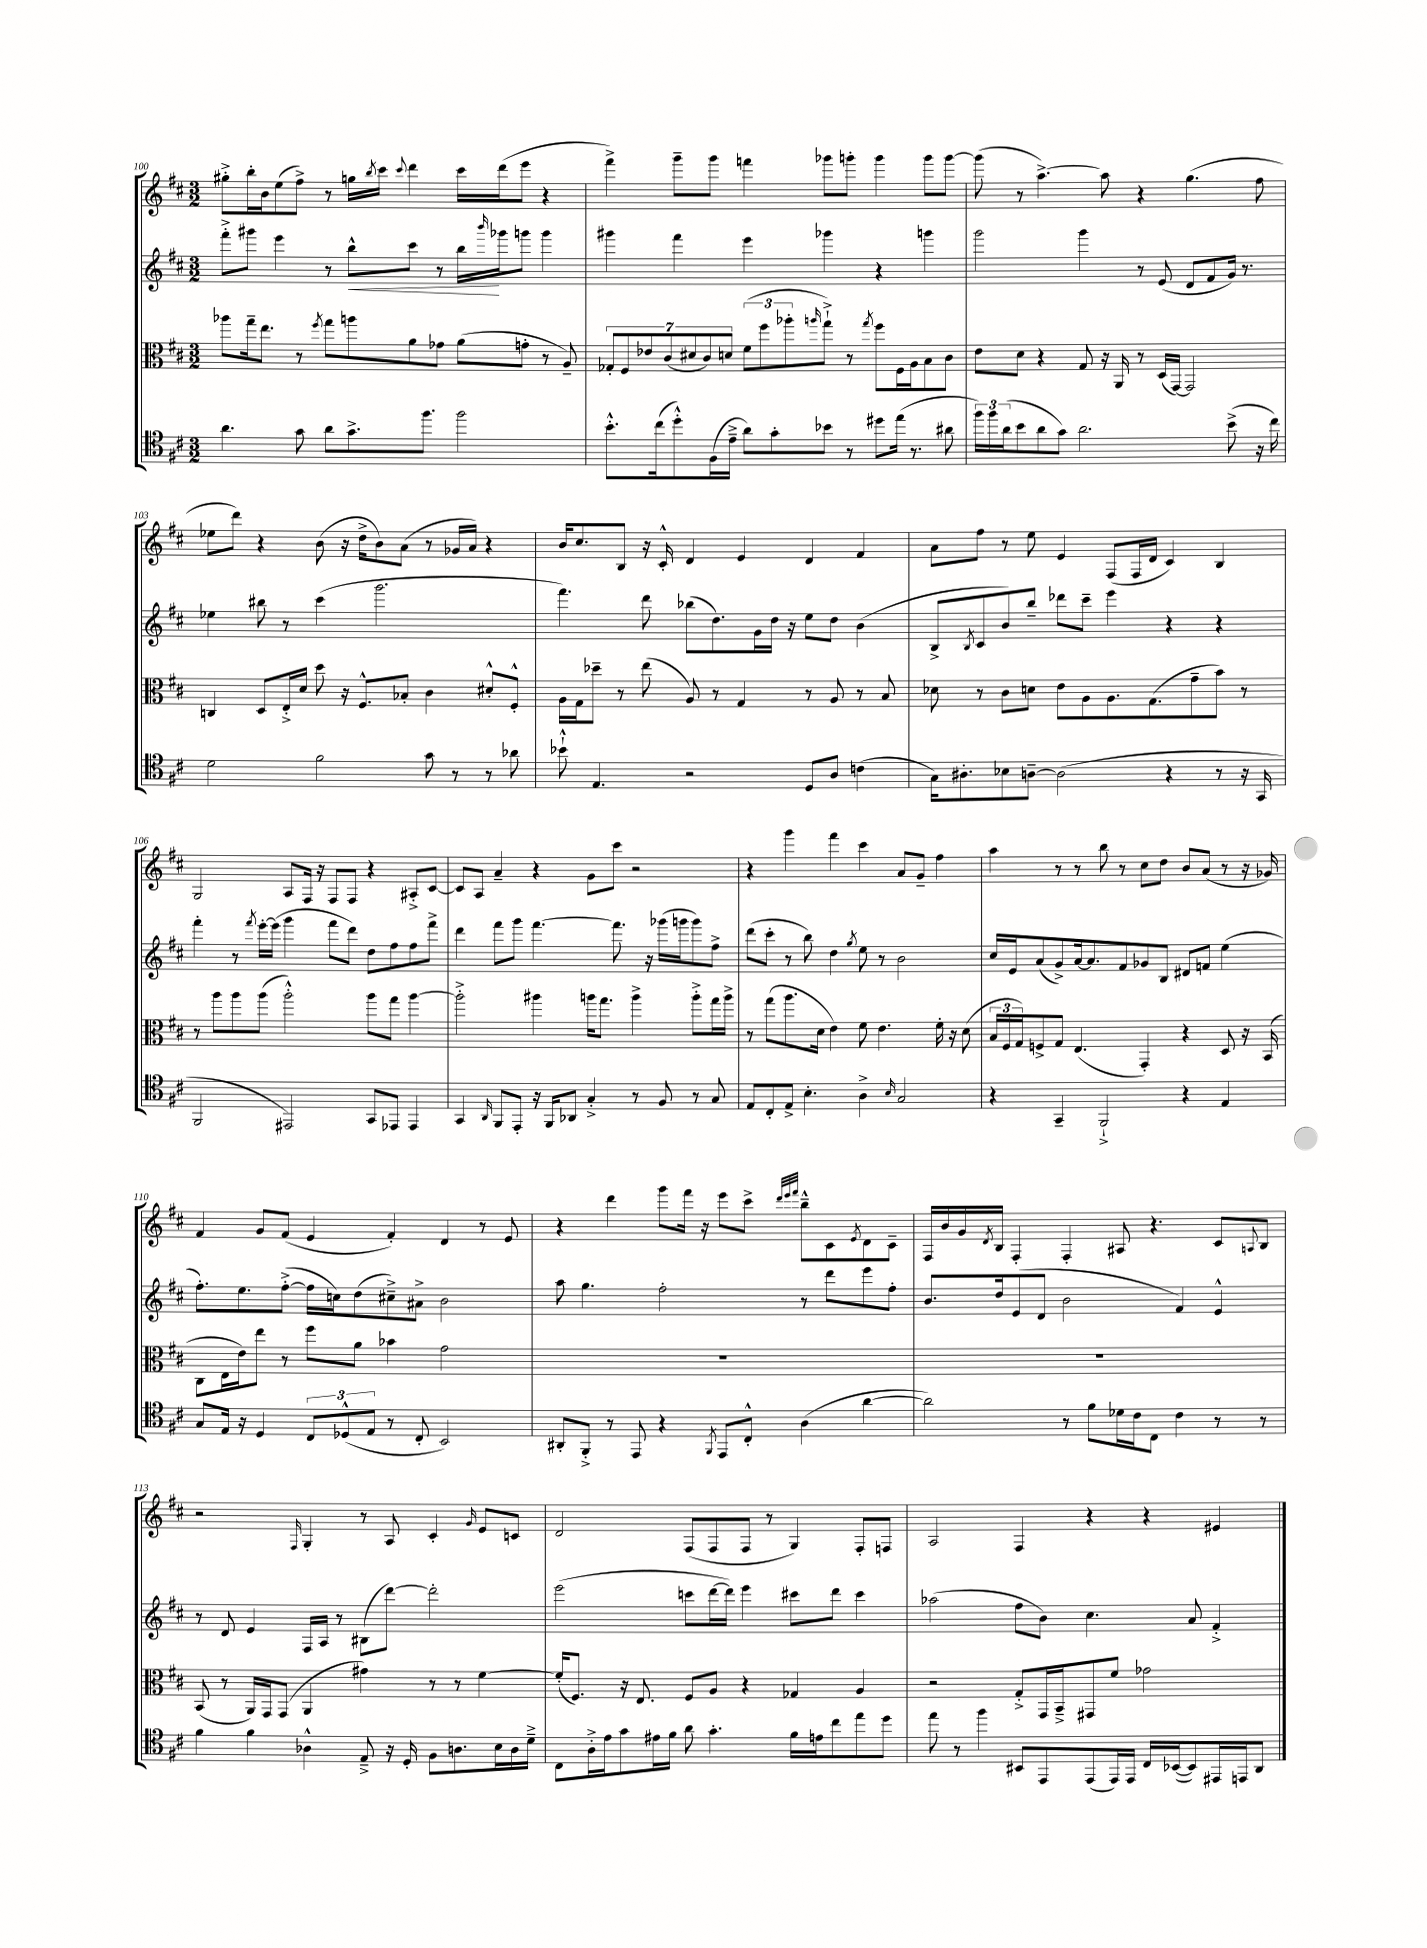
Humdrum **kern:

**kern	**kern	**kern	**kern
*staff4	*staff3	*staff2	*staff1
*clefC4	*clefC3	*clefG2	*clefG2
*k[f#c#]	*k[f#c#]	*k[f#c#]	*k[f#c#]
*M3/2	*M3/2	*M3/2	*M3/2
4.a	8aa-	8fff#'^	8gg#'^
.	16gg~	8ggg#	16bb'
.	8.ee	.	16b
.	.	4eee	(8ee
8g	8r	.	8ff#^)
.	8qff#	.	.
8a	8gg	8r	8r
8.g^	8aa	8bb^^	16gg
.	.	.	8qbb
.	.	.	16ccc#
.	.	.	8qqccc#
.	8a	8ccc#	4ddd
8.ff#	.	.	.
.	8g-	8r	.
2ff#	(8a	16bb	16ccc#
.	.	16qqbbb	.
.	.	16ggg-	(16ddd
.	8g'	8ggg	8eee
.	8r	4ggg	4r
.	8A~)	.	.
=	=	=	=
8.b'^^	14G-'	4ggg#	4fff#^)
.	14F#	.	.
.	14e-	.	.
(16cc#	.	.	.
.	(14c#	.	.
8dd'^^)	.	4fff#	8ggg~
.	14d#	.	.
.	14c#)	.	.
(16F#	.	.	8ggg
.	14d	.	.
16e~^	.	.	.
8a)	(12f#	4eee	4fff
.	12ff#	.	.
8g'	.	.	.
.	12aa-'	.	.
.	16qqaa	.	.
8b-	8gg`^)	4ggg-	8ggg-
8r	8r	.	8ggg'
.	8qgg	.	.
8dd#	8ff#	4r	4ggg
(16ee	16F#	.	.
8.r	16A	.	.
.	8B	4ggg	8ggg
8a#	8c#	.	[8ggg
=	=	=	=
24ff#)	8e	2ggg	(8ggg]
24ff#	.	.	.
(24a	.	.	.
8b	8d	.	8r
8a	4r	.	[4.aa^)
8g)	.	.	.
2.a	8G	4ggg	.
.	16r	.	8aa]
.	16AA	.	.
.	8r	8r	4r
.	(16D	(8e	.
.	[16GG)	.	.
.	2GG]	8d	(4.gg
.	.	8f#	.
(8b^	.	16g)	.
.	.	8.r	.
16r	.	.	8ff#
16cc#)	.	.	.
=	=	=	=
2d	4C	4ee-	8ee-
.	.	.	8ddd)
.	8D	8bb#	4r
.	16E'^	8r	.
.	16d	.	.
2f#	8dd	(4ccc#	(8b
.	16r	.	16r
.	8.F#^^	.	16dd^
.	.	2.ggg	8b)
.	8B-'	.	(8a
8g	4c#	.	8r
8r	.	.	16g-
.	.	.	16a)
8r	8d#'^^	.	4r
8a-	8F#'^^	.	.
=	=	=	=
8b-`^^	16A	4.fff#)	16b
.	16G	.	8.cc#
4.E	8dd-~	.	.
.	8r	.	8B
.	(8ee	8ddd	16r
.	.	.	16c#'^^
2r	8A)	(8bb-	4d
.	8r	8.dd)	.
.	4G	.	4e
.	.	16g	.
.	.	16dd	.
.	.	16r	.
8D	8r	8ee	4d
8A	8A	8dd	.
(4c	8r	(4b	4f#
.	8B	.	.
=	=	=	=
16G)	8d-	8B^	8a
8.A#'	.	.	.
.	.	8qB	.
.	8r	8c#	8ff#
8B-	8c#	8b)	8r
[8A~	8d	8bb~	8ee
(2A]	8e	8ddd-	4e
.	8A	8ccc#~	.
.	8.A	4eee	(8F#
.	.	.	16F#
.	(8.G	.	16d
4r	.	4r	4c#)
.	8g~	.	.
8r	8b)	4r	4B
16r	8r	.	.
16GG	.	.	.
=	=	=	=
2FF#	8r	4fff#'	2G
.	8aa	.	.
.	8aa	8r	.
.	.	8qfff#	.
.	(8aa	[16eee'	.
.	.	(16eee]	.
2EE#)	2aa'^^)	4ggg	8A
.	.	.	16F#
.	.	.	16r
.	.	8fff#	8F#
.	.	8ddd)	8F#
8GG	8aa	8dd	4r
8EE-	8gg	8ff#	.
4EE-	[4aa	8ff#	8A#'^
.	.	8fff#^	[8c#
=	=	=	=
4GG	2aa'^]	4ddd	8c#]
.	.	.	8A
16qqAA	.	.	.
8FF#	.	8fff#	4a~
8EE'	.	8ggg	.
16r	4aa#	[4.fff#	4r
16FF#	.	.	.
8AA-	.	.	.
4G'^	16aa	.	8g
.	8.gg	.	.
.	.	8.fff#]	8ccc#
8r	4aa^	.	2r
.	.	16r	.
8F#	.	(16ggg-	.
.	.	16ggg	.
8r	8aa'^	8ggg)	.
8G	16gg	8ff#^	.
.	16aa^	.	.
=	=	=	=
8E	8r	(8ddd	4r
8C#'	(8gg	8ccc#'	.
8E^	8.aa	8r	4ggg
4.B'	.	8bb)	.
.	16d	.	.
.	4e)	4dd	4fff#
.	.	8qgg	.
4A^	8f#	8ee	4ccc#
.	4.e	8r	.
16qqB	.	.	.
2G	.	2b	8a
.	.	.	8g~
.	16f#'	.	4ff#
.	16r	.	.
.	(8d	.	.
=	=	=	=
4r	24B	16cc#	4aa
.	24F#	.	.
.	.	16e	.
.	24G)	.	.
.	8F^	(8a	.
4GG~	8G	8g^)	8r
.	(4.E	[16a	8r
.	.	8.a]	.
2FF#`^	.	.	8bb
.	.	8f#	8r
.	4GG')	8g-	8cc#
.	.	8B	8dd
4r	4r	8d#	8b
.	.	8f	(8a
4E	8D	(4ee	8r
.	16r	.	16r
.	(16BB	.	16g-)
=	=	=	=
8G	8C#	8.ff#')	4f#
16E	16E	.	.
16r	16e)	8.ee	.
4D	8ee	.	8g
.	8r	([8ff#'^	(8f#
12C#	8ff#	16ff#]	4e
.	.	16cc)	.
(12D-^^	.	.	.
.	8a	(8dd	.
12E	.	.	.
8r	4b-	8cc#~^)	4f#')
8C#'	.	8a#^	.
2BB)	2g	2b	4d
.	.	.	8r
.	.	.	8e
=	=	=	=
8AA#'	1.r	8aa	4r
8FF#'^	.	4.gg	.
8r	.	.	4ddd
8EE	.	.	.
4r	.	2ff#'	8ggg
.	.	.	16fff#
.	.	.	16r
8qFF#	.	.	.
8EE	.	.	8eee
8C#'^^	.	.	8ccc#^
.	.	.	32qqddd
.	.	.	32qqeee
.	.	.	32qqfff#
(4A	.	8r	8bb~^^
.	.	8ddd	8c#
.	.	.	8qe
[4a	.	8eee	8d
.	.	8ff#'	8c#~
=	=	=	=
2a])	1.r	8.b	16F#
.	.	.	16b
.	.	.	16g
.	.	.	8qd
.	.	16dd	16B
.	.	(8e	4F#'
.	.	8d	.
8r	.	2b	4F#'
8f#	.	.	.
16d-	.	.	8A#
16c#	.	.	.
8C#	.	.	4.r
4c#	.	4f#)	.
8r	.	4e^^	8c#
.	.	.	8qqA
8r	.	.	8B
=	=	=	=
4f#	(8BB	8r	2r
.	8r	8d	.
4f#	16AA)	4e	.
.	16GG	.	.
.	(8GG	.	.
.	.	.	16qqF#
4A-^^	4AA	16F#	4G'
.	.	16A	.
.	.	8r	.
8E~^	4g#)	(8B#	8r
16r	.	[8ddd)	8A
16D'	.	.	.
8F#	8r	2ddd']	4c#'
8.A	8r	.	.
.	.	.	16qqg
.	[4f#	.	8e
16B	.	.	.
16A	.	.	8c
16d~^	.	.	.
=	=	=	=
8C#	(16f#']	(2eee	2d
.	8.F#)	.	.
16A'^	.	.	.
16e	.	.	.
8g	16r	.	.
.	8.E	.	.
16e#	.	.	.
16f#	.	.	.
8a	8F#	8ccc	(8F#
4.g'	8A	[16ddd	8F#
.	.	16ddd])	.
.	4r	4eee	8F#
.	.	.	8r
16f#	4G-	8ccc#	4G)
16e	.	.	.
8cc#	.	8ddd	.
8ee	4A	4ccc#	8F#'
8dd	.	.	8F
=	=	=	=
8ee	2r	(2aa-	2A
8r	.	.	.
4ff#	.	.	.
8BB#	8G'^	8ff#	4F#
8EE	16GG	8b)	.
.	16BB~^	.	.
(8EE	8GG#	4.cc#	4r
16EE)	8f#	.	.
16EE	.	.	.
16C#	2g-	.	4r
([16BB-	.	.	.
8BB-])	.	8a	.
16EE#	.	4f#'^	4e#
16EE	.	.	.
8AA	.	.	.
==	==	==	==
*-	*-	*-	*-
